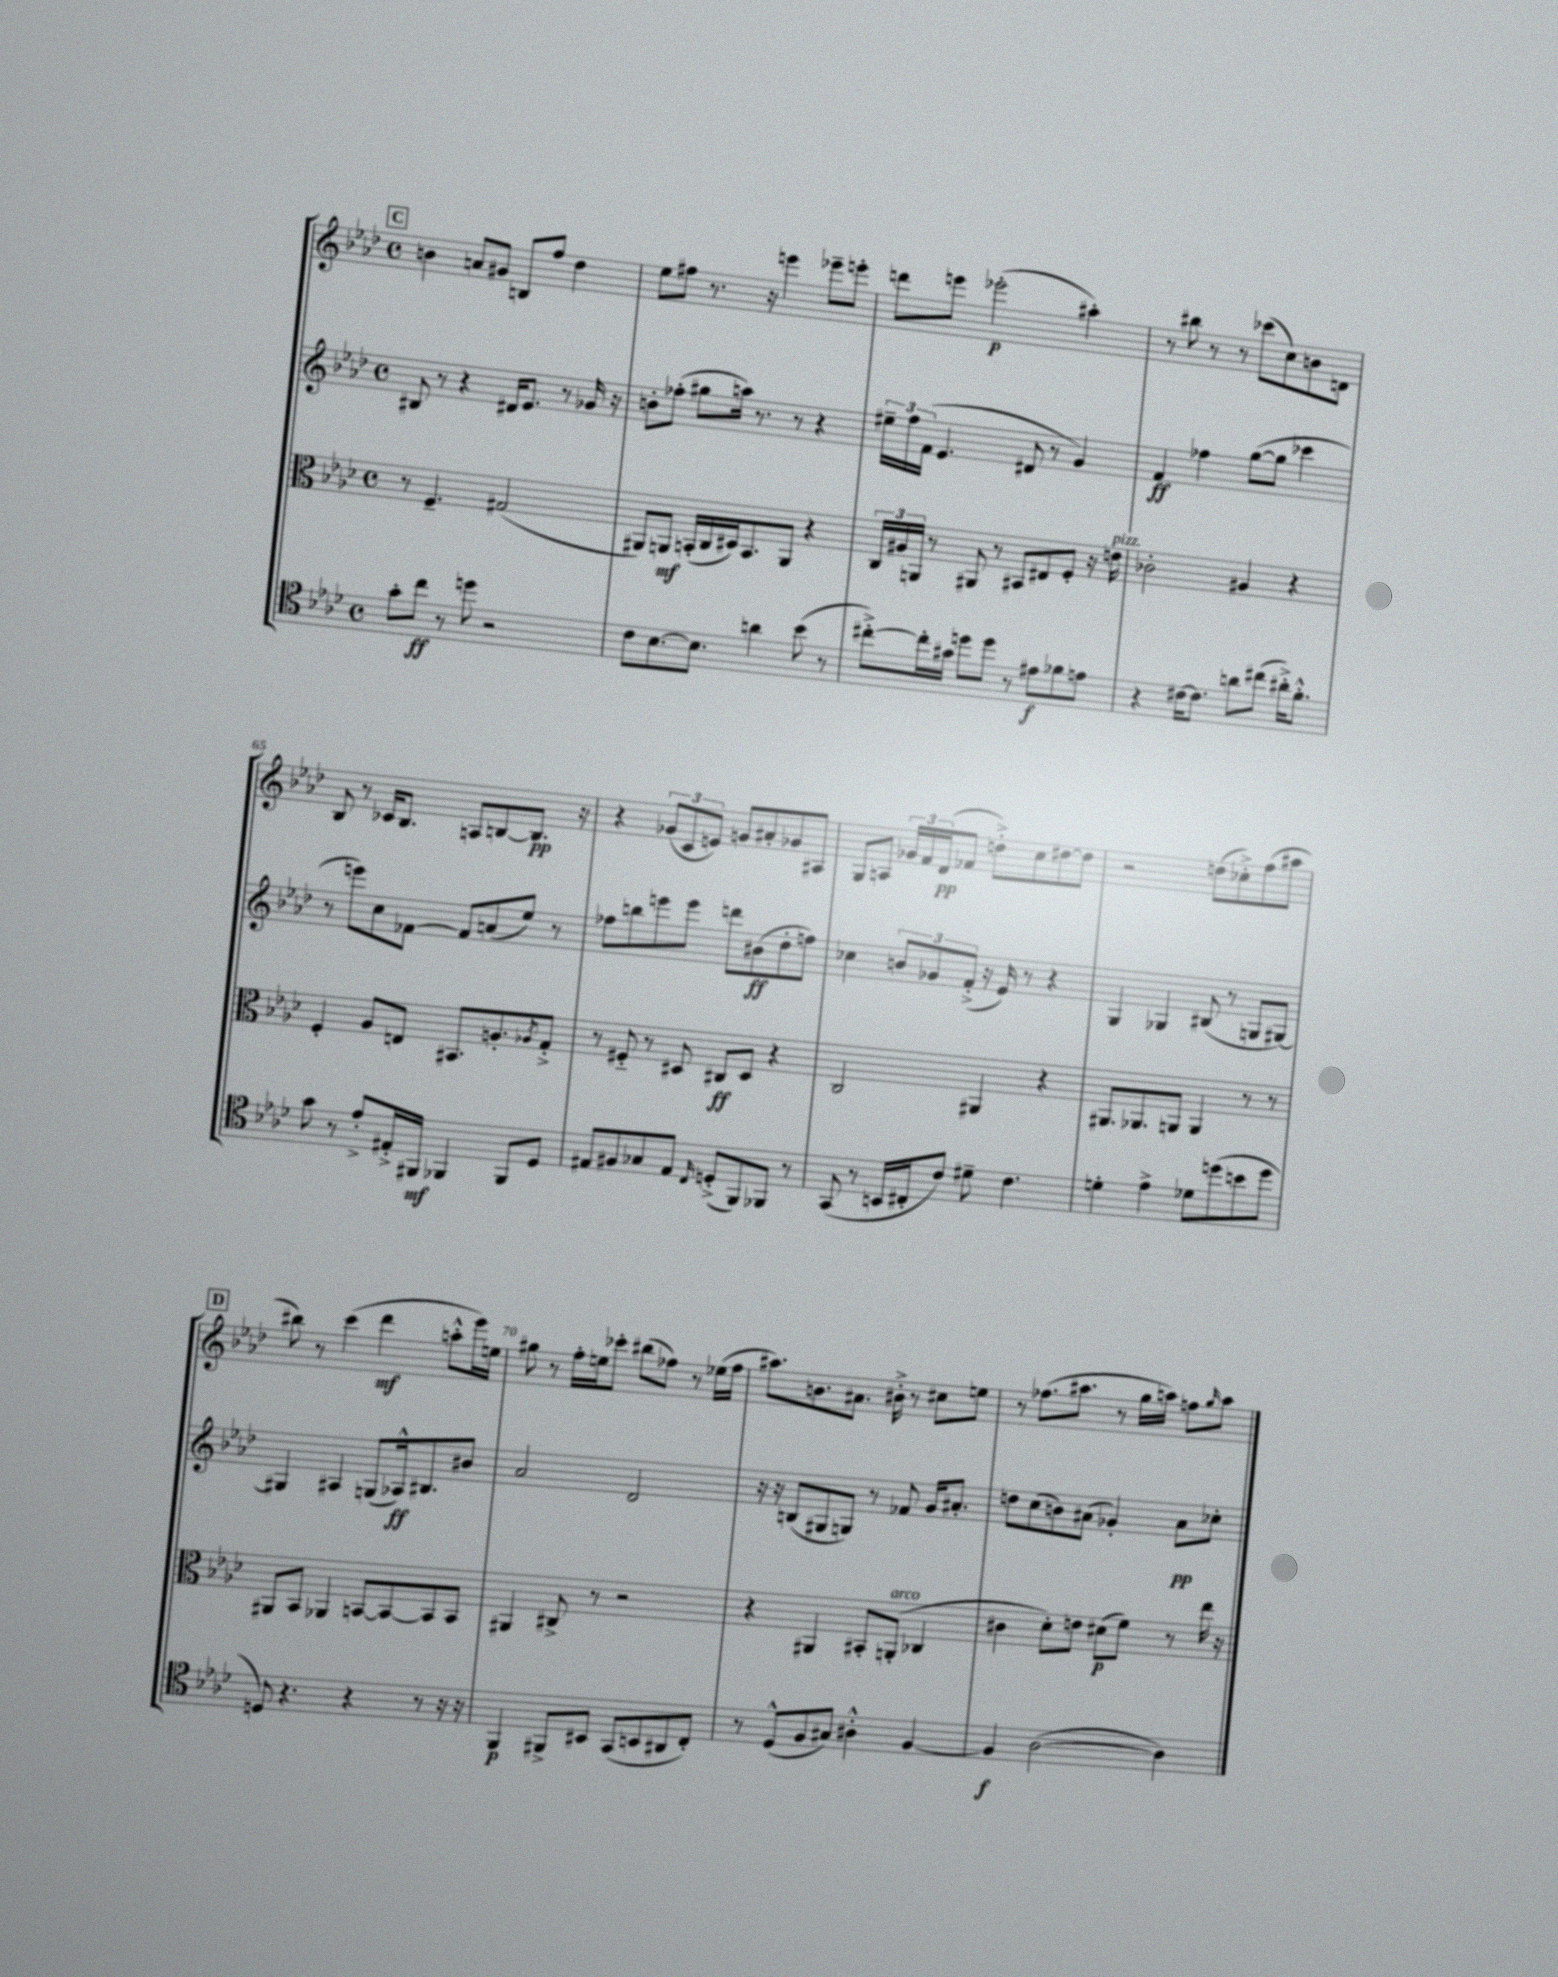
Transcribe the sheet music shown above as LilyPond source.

<<
\new StaffGroup <<
\new Staff = "s0" {
    \clef treble \key aes \major \defaultTimeSignature \time 4/4
    \mark \markup { \box "C" } b'4 a'8 gis'8 b8 f''8 des''4 |
    ees''8 fis''8 r8. r16 e'''4 ees'''8-- e'''8-. |
    d'''8 e'''8 ees'''2-.\p( ais''4-.) |
    r8 bis''8 r8 r8 ces'''8( c''8) b'8 d'8 |
    bes8 r8 ces'16 bes8. a8 b8~ b8.\pp r16 |
    r4 \tuplet 3/2 { ges'8( c'8 e'8) } g'8 ais'8-. ges'8 ais8 |
    g8 a8 \tuplet 3/2 { ges'16 f'16 des'16\pp( } fes'8 d''8-.->) c''8 dis''8~ dis''8 |
    r2 d''8( ces''8-.->) f''8( ais''8 |
    \mark \markup { \box "D" } bis''8) r8 c'''4( des'''4\mf a''8-.-^ ees'''16) e''16 |
    gis''8 r8 f''16-. e''16 ces'''8-. bis''8( fes''8) r8 ees''16( fes''16 |
    ais''8.) b'8. ais'8. bis'16-.-> r8 cis''8 e''8 |
    r8 fes''8.( ais''8. r8 g''16 a''16) f''8 \grace { g''16 } a''8 \bar "|." |
}
\new Staff = "s1" {
    \clef treble \key aes \major \defaultTimeSignature \time 4/4
    \mark \markup { \box "C" } bis8 r8 r4 dis'16 ees'8. r8 ges'16 r16 |
    b'8-. fes''8-.( gis''8 a''16) r8. r8 r4 |
    \tuplet 3/2 { eis''16-- f''16 f'16( } ees'4. dis'8 r8 g'4) |
    f'4\ff fes''4 g''8~( g''8 ces'''4 |
    r8 e'''8) c''8 fes'8~ fes'8 a'8( ees''8) r8 |
    fes''8 b''8 e'''8 e'''8 d'''8 bis'8\ff( des''8-. f''8) |
    ces''4 \tuplet 3/2 { b'8 ges'8 f'8-.->( } r16 ees'16) r8 r4 |
    g4 ges4 bis8( r8 g8 gis8~) |
    \mark \markup { \box "D" } gis4 ais4 g8( aes16-^\ff) bis8. bis'8 |
    aes'2 des'2 |
    r16 r16 b8( gis8 g8) r8 fes'8 g'16 ais'8.-. |
    d''8 c''8( b'8) ais'8( ges'4-.) ais'8\pp ces''8-. \bar "|." |
}
\new Staff = "s2" {
    \clef alto \key aes \major \defaultTimeSignature \time 4/4
    \mark \markup { \box "C" } r8 f4.-- gis2( |
    ais,8) a,8\mf b,16-.( c16 dis16) b,8. a,8 r4 |
    \tuplet 3/2 { c16 ais16 a,16 } r8 ais,8 r8 bis,8 eis8 f8-. r16 e'16^\markup { \italic "pizz." } |
    ces'2-. ais4 r4 |
    f4-. aes8 e8 bis,8. a8.-. \acciaccatura { aes8 } g8-.-> |
    r8 fis8-_ r8 dis8 cis8\ff dis8 r4 |
    c2 ais,4 r4 |
    ais,8. aes,8. a,8 a,4 r8 r8 |
    \mark \markup { \box "D" } ais,8 bes,8 aes,4 b,8~ b,8~ b,8 b,8 |
    ais,4 cis8-> r8 r2 |
    r4 ais,4 bis,8-. a,8-.^\markup { \italic "arco" }( ces4 |
    cis'4 des'8-.) e'8 dis'8\p( f'8) r8 ees''16 r16 \bar "|." |
}
\new Staff = "s3" {
    \clef tenor \key aes \major \defaultTimeSignature \time 4/4
    \mark \markup { \box "C" } g'8-. c''8\ff r8 d''8 r2 |
    c'8 bes8.~ bes8. a'4 bes'8( r8 |
    cis''8~-.->) cis''16-. gis'16 d''8 d''8 r8 eis'8\f fes'8 e'8 |
    r4 cis'16~ cis'8. a'8 cis''8( ais'16-.->) f'8.-.-^ |
    g'8 r8 ees'8-.-> eis16-.-> fis,16\mf fes,4 fes,8 des8 |
    eis8 fis8 ges8 eis8 \grace { c16 } d8-.->( f,8) fes,8 r8 |
    g,8( r8 b,16 cis16-. c'8) dis'8-- c'4. |
    d'4-. ees'4-> des'8 d''8( b'8 d''8 |
    \mark \markup { \box "D" } d8) r4. r4 r8 r16 r16 |
    f,4\p fis,8-> bis,8 g,8( b,8 ais,8 c8-.) |
    r8 des8-^( f8 gis8) ais4-.-^ f4~ |
    f4\f aes2~( aes4) \bar "|." |
}
>>
>>
\layout { \context { \Score currentBarNumber = #61 \override BarNumber.break-visibility = ##(#f #t #t) barNumberVisibility = #(every-nth-bar-number-visible 5) } }
